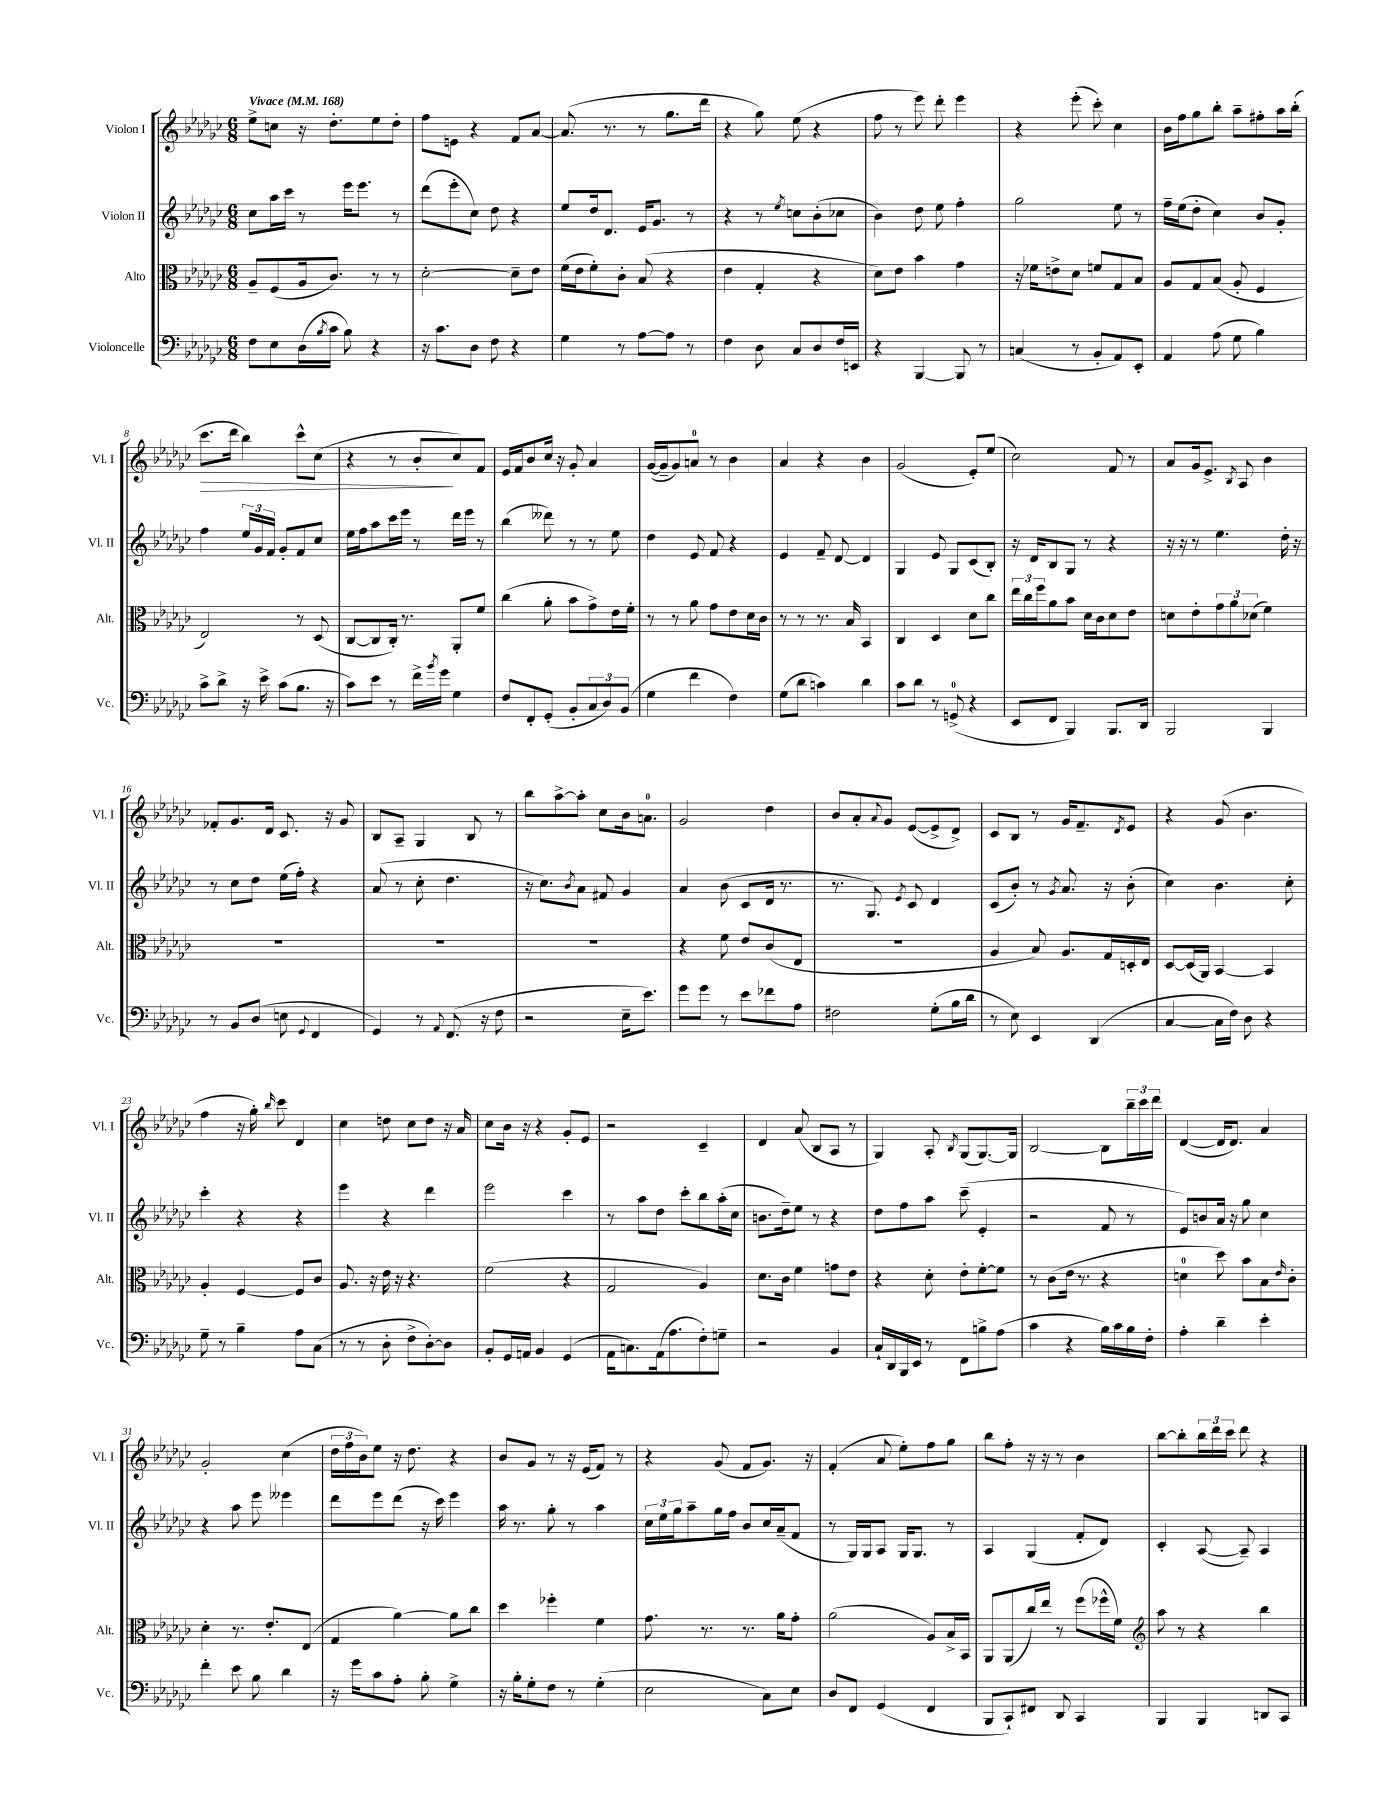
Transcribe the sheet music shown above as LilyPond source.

<<
\new StaffGroup <<
\new Staff = "s0" \with { instrumentName = "Violon I" shortInstrumentName = "Vl. I" } {
    \clef treble \key ges \major \numericTimeSignature \time 6/8 \tempo "Vivace" 4 = 168
    ees''8-> c''8 r16 des''8.-. ees''8 des''8-. |
    f''8 e'8 r4 f'8 aes'8~ |
    aes'8.( r8. r8 ges''8. des'''16 |
    r4 ges''8) ees''8( r4 |
    f''8 r8 ees'''8) des'''8-. ees'''4 |
    r4 ees'''8-.( ces'''8-.) ces''4 |
    bes'16 f''16 ges''8 bes''8-. aes''8-- fis''8-. aes''16 bes''16-.( |
    ces'''8.\> des'''16 bes''4) ces'''8-^ ces''8( |
    r4 r8 bes'8-.\! ces''8) f'8 |
    ees'16 f'16 bes'8 ces''16 r16 ges'8-. aes'4 |
    ges'16~( ges'16-- ges'8) a'8-0 r8 bes'4 |
    aes'4 r4 bes'4 |
    ges'2( ees'8-.) ees''8( |
    ces''2) f'8 r8 |
    aes'8 ges'16 ees'8.-> \acciaccatura { bes8 } aes8 bes'4 |
    fes'8-. ges'8. des'16 ces'8. r16 ges'8 |
    bes8 aes8-- ges4 bes8 r8 |
    bes''8 aes''8~-> aes''8-. ces''8 bes'16 a'8.-0 |
    ges'2 des''4 |
    bes'8 aes'8-. \appoggiatura { aes'8 } ges'8 ees'8~( ees'8-> des'8->) |
    ces'8 bes8 r8 ges'16 f'8.-- \acciaccatura { des'8 } ees'8 |
    r4 ges'8( bes'4. |
    f''4 r16 ges''16-.) \grace { bes''16 } ces'''8 des'4 |
    ces''4 d''8 ces''8 d''8 r16 aes'16 |
    ces''8 bes'16 r16 r4 ges'8-. ees'8 |
    r2 ces'4-- |
    des'4 aes'8( bes8 aes8 r8 |
    ges4) aes8-. \acciaccatura { bes8 } ges8( ges8.~) ges16 |
    bes2~ bes8 \tuplet 3/2 { bes''16-- ces'''16 des'''16 } |
    des'4~( des'16 des'8.) aes'4 |
    ges'2-. ces''4( |
    \tuplet 3/2 { des''16 f''16 bes'16) } ees''8 r16 des''8. r4 |
    bes'8 ges'8 r8 r16 ees'16( f'8) r8 |
    r4 ges'8( f'8 ges'8.) r16 |
    f'4-.( aes'8 ees''8-.) f''8 ges''8 |
    bes''8 f''8-. r16 r16 r8 bes'4 |
    bes''8~ bes''8-. \tuplet 3/2 { bes''16 des'''16 ces'''16 } des'''8 r4 \bar "|." |
}
\new Staff = "s1" \with { instrumentName = "Violon II" shortInstrumentName = "Vl. II" } {
    \clef treble \key ges \major \numericTimeSignature \time 6/8
    ces''8 aes''16 ces'''16 r8 ees'''16 ees'''8. r8 |
    des'''8( ees'''8-. ces''8) des''8 r4 |
    ees''8 des''16 des'8. ees'16 ges'8. r8 |
    r4 r8 \acciaccatura { ees''8 } c''8 bes'8-.( ces''8 |
    bes'4) des''8 ees''8 f''4-. |
    ges''2 ees''8 r8 |
    f''16-- ees''16( des''8-. ces''4) bes'8 ges'8-. |
    f''4 \tuplet 3/2 { ees''16 ges'16 f'16 } ges'8-. f'8 ces''8 |
    ees''16 f''16 aes''8 ces'''16 ees'''16 r8 des'''16 ees'''16 r8 |
    bes''4( deses'''8) r8 r8 ees''8 |
    des''4 ees'8 f'8 r4 |
    ees'4 f'8-- des'8~ des'4 |
    ges4 ees'8 ges8 ces'8( bes8-.) |
    r16 des'16 bes8 ges8 r8 r4 |
    r16 r16 r8 ees''4. des''16-. r16 |
    r8 ces''8 des''8 ees''16( f''16-.) r4 |
    aes'8( r8 ces''8-. des''4. |
    r16 ces''8.) \acciaccatura { bes'8 } aes'8 fis'8 ges'4 |
    aes'4 bes'8( ces'8 des'16 r8. |
    r8. ges8.) \acciaccatura { ees'8 } ces'8 des'4 |
    ces'8( bes'8-.) r8 \acciaccatura { ges'8 } aes'8. r16 bes'8-.( |
    ces''4) bes'4. ces''8-. |
    ces'''4-. r4 r4 |
    ees'''4 r4 des'''4 |
    ees'''2 ces'''4 |
    r8 aes''8 des''8 ces'''8-. bes''8 aes''16-.( ces''16 |
    b'8. des''16--) ees''8 r8 r4 |
    des''8 f''8 aes''8 ces'''8--( ees'4-. |
    r2 f'8 r8 |
    ees'8) b'8 aes'16 r16 ges''8 ces''4 |
    r4 aes''8 ees'''8 eeses'''4 |
    des'''8 ees'''8 des'''8( r16 ces'''16) ees'''4 |
    aes''16 r8. ges''8-. r8 aes''4 |
    \tuplet 3/2 { ces''16 ees''16 ges''16 } aes''8-- ges''16 f''16 bes'8 ces''16 aes'16--( f'8 |
    r8 ges16) ges16 aes8 ges16 ges8. r8 |
    aes4 ges4( f'8-. des'8) |
    ces'4-. aes8~( aes8--) aes4 \bar "|." |
}
\new Staff = "s2" \with { instrumentName = "Alto" shortInstrumentName = "Alt." } {
    \clef alto \key ges \major \numericTimeSignature \time 6/8
    aes8-- f8( aes16 ces'8.) r8 r8 |
    des'2~-. des'8-- ees'8 |
    f'16( ees'16 f'8-.) ces'8-. bes8( r4 |
    ees'4 ges4-. r4 |
    des'8) ees'8 bes'4 ges'4 |
    r16 fes'16 e'8-> des'8 f'8 ges8 bes8 |
    aes8 ges8 bes8( aes8-. f4 |
    ees2) r8 des8( |
    ces8~ ces8 ces16-.) r8. aes,8-. f'8 |
    ces''4( aes'8-. bes'8 ges'8->) ees'16 f'16-. |
    r8 r8 aes'8 ges'8 ees'8 des'16 ces'16 |
    r8 r8 r8. bes16 bes,4 |
    ces4 des4 des'8 ces''8 |
    \tuplet 3/2 { ees''16 ces''16 f''16 } aes'8 bes'8 des'16 ces'16 des'8 ees'8 |
    d'8 ees'8-. \tuplet 3/2 { ges'8 aes'8 des'8( } f'4) |
    R2. |
    R2. |
    R2. |
    r4 f'8 ees'8 ces'8( ees8 |
    R2. |
    aes4 bes8) aes8. ges16 d16-. ees16 |
    des8~ des16( aes,16) bes,4~ bes,4 |
    aes4-. f4~ f8 ces'8 |
    aes8. r16 ees'16 r16 r4. |
    f'2( r4 |
    ges2 aes4) |
    des'8. ces'16 f'4 g'8 ees'8 |
    r4 des'8-. ees'8-. f'8~-. f'8 |
    r8 ces'8( ees'16 r8. r4 |
    d'4-0 des''8) bes'8 bes8 \grace { ees'16 } ces'8-. |
    des'4-. r8. ees'8.-. ees8( |
    ges4 aes'4~) aes'8 ces''8 |
    des''4 fes''4-. f'4 |
    ges'8. r8. r8. aes'16 ges'8-. |
    aes'2( aes8) bes16-> bes,16 |
    aes,8 aes,8( ces''16) ees''16 r8 f''8( fes''16-^ f'16) |
    \clef treble aes''8 r8 r4 bes''4 \bar "|." |
}
\new Staff = "s3" \with { instrumentName = "Violoncelle" shortInstrumentName = "Vc." } {
    \clef bass \key ges \major \numericTimeSignature \time 6/8
    f8 ees8 des16( \acciaccatura { bes8 } ces'16 bes8) r4 |
    r16 ces'8. des8 f8 r4 |
    ges4 r8 aes8~ aes8 r8 |
    f4 des8 ces8 des8 f16 e,16 |
    r4 bes,,4~ bes,,8 r8 |
    c4( r8 bes,8-. aes,8) ees,8-. |
    aes,4 aes8( ges8 bes4) |
    ces'8-> des'8-> r16 ees'16-> ces'8( bes8. r16 |
    ces'8) ees'8 r8 f'16-> \acciaccatura { bes'8 } ges'16 ges4 |
    f8 f,8-. ges,8-.( bes,8-. \tuplet 3/2 { ces8 des8) bes,8( } |
    ges4 f'4 f4) |
    ges8( des'8 c'4) des'4 |
    ces'8 des'8 r8 g,8-0->( r4 |
    ees,8 f,8 bes,,4) bes,,8. des,16 |
    bes,,2 bes,,4 |
    r8 bes,8 des8( e8 \appoggiatura { ges,8 } f,4 |
    ges,4) r8 \appoggiatura { aes,8 } f,8.( r16 f8 |
    r2 ees16-- ees'8.) |
    ges'8 ges'8 r8 ees'8 fes'8 aes8 |
    fis2 ges8-.( bes16 des'16 |
    r8 ees8) ees,4 des,4( |
    ces4~ ces16 f16) des8 r4 |
    ges8-- r8 bes4-- aes8 ces8( |
    r8 r8 des8-. f8-> des8~-.) des8 |
    bes,8-. ges,16 a,16 bes,4 ges,4( |
    aes,16 c8.) aes,16( aes8. f8-.) g8-- |
    r2 bes,4 |
    ces16-! des,16 bes,,16 ees,16 r8 f,8 b8-> aes8( |
    ces'4 r4 bes16) ces'16 bes16 f16-. |
    aes4-. des'4-- ees'4-. |
    f'4-. ees'8 bes8 des'4 |
    r16 ges'16 ces'8 aes8-. bes8-. ges4-> |
    r16 bes16-. ges8-. f8 r8 ges4-.( |
    ees2 ces8) ees8 |
    des8 f,8 ges,4( f,4 |
    bes,,8 ces,8-!) fis,8 des,8 ces,4 |
    bes,,4 bes,,4 d,8 ces,8 \bar "|." |
}
>>
>>
